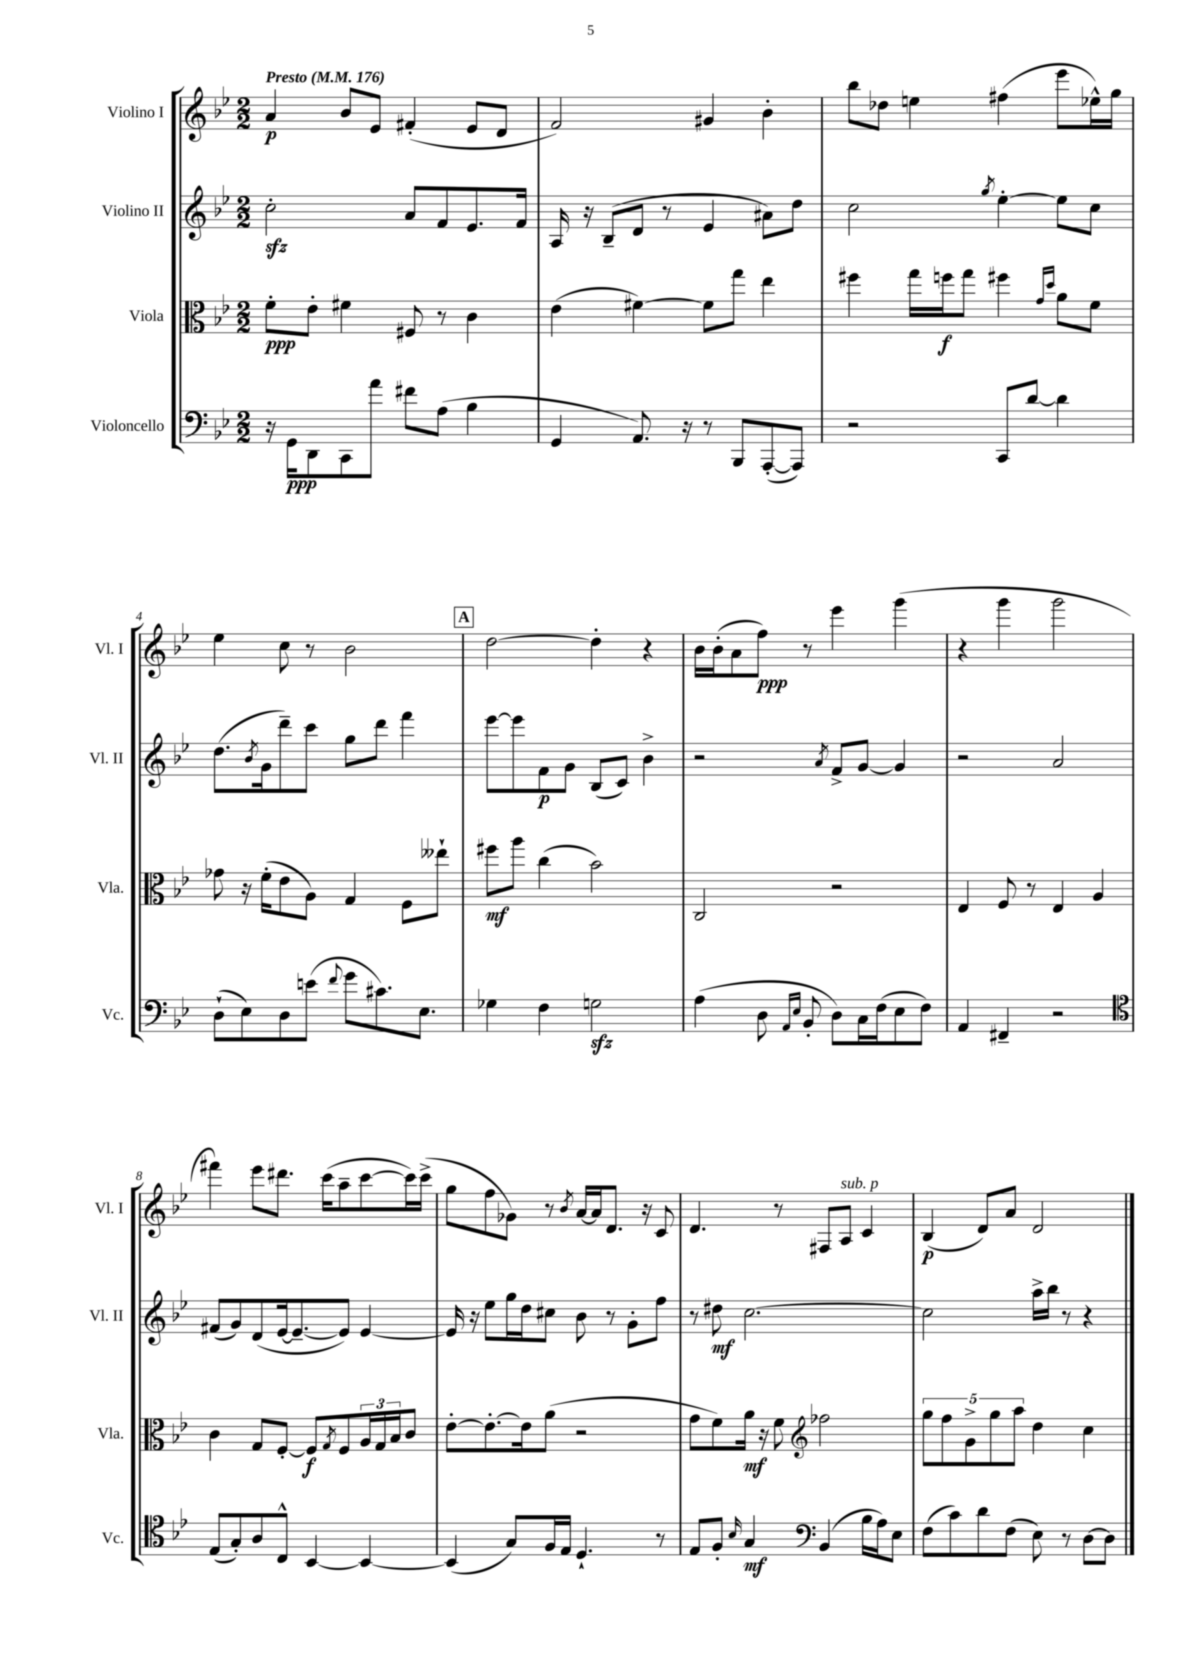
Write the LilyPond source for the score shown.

<<
\new StaffGroup <<
\new Staff = "s0" \with { instrumentName = "Violino I" shortInstrumentName = "Vl. I" } {
    \clef treble \key bes \major \numericTimeSignature \time 2/2 \tempo "Presto" 4 = 176
    a'4\p bes'8 ees'8 fis'4-.( ees'8 d'8 |
    f'2) gis'4 bes'4-. |
    bes''8 des''8 e''4 fis''4( ees'''8 ees''16-^) g''16 |
    ees''4 c''8 r8 bes'2 |
    \mark \markup { \box "A" } d''2~ d''4-. r4 |
    bes'16 bes'16-.( a'8 f''8\ppp) r8 ees'''4 g'''4( |
    r4 g'''4 g'''2 |
    fis'''4) ees'''8 dis'''8. c'''16( a''8-- c'''8~ c'''16) c'''16->( |
    g''8 f''8 ges'8) r8 \acciaccatura { bes'8 } a'16~ a'16 d'8. r16 c'8 |
    d'4. r8 fis8 a8^\markup { \italic "sub. p" } c'4 |
    bes4\p( d'8) a'8 d'2 \bar "|." |
}
\new Staff = "s1" \with { instrumentName = "Violino II" shortInstrumentName = "Vl. II" } {
    \clef treble \key bes \major \numericTimeSignature \time 2/2
    c''2-.\sfz a'8 f'8 ees'8. f'16 |
    a16 r16 bes8--( d'8 r8 ees'4 ais'8) d''8 |
    c''2 \acciaccatura { g''8 } ees''4~-. ees''8 c''8 |
    d''8.( \acciaccatura { bes'8 } g'16 d'''8--) c'''8 g''8 d'''8 f'''4 |
    \mark \markup { \box "A" } ees'''8~ ees'''8 f'8\p g'8 bes8( c'8) bes'4-> |
    r2 \acciaccatura { a'8 } f'8-> g'8~ g'4 |
    r2 a'2 |
    fis'8( g'8) d'8( ees'16~ ees'8.~-- ees'8) ees'4~ |
    ees'16 r16 ees''8 g''16 d''16 cis''8 bes'8 r8 g'8-. f''8 |
    r8 dis''8\mf c''2.~ |
    c''2 a''16-> bes''16 r8 r4 \bar "|." |
}
\new Staff = "s2" \with { instrumentName = "Viola" shortInstrumentName = "Vla." } {
    \clef alto \key bes \major \numericTimeSignature \time 2/2
    f'8-.\ppp ees'8-. fis'4 fis8 r8 c'4 |
    ees'4( fis'4~) fis'8 g''8 ees''4 |
    fis''4 g''16 f''16\f g''8 fis''4 \grace { g'16 d''16 } a'8 f'8 |
    ges'8 r16 f'16-.( ees'8 a8) g4 f8 eeses''8-! |
    \mark \markup { \box "A" } fis''8\mf a''8 c''4( bes'2) |
    c2 r2 |
    ees4 f8 r8 ees4 a4 |
    c'4 g8 f8~-. f8\f \acciaccatura { g8 } f8 \tuplet 3/2 { a16 g16 bes16 } c'8 |
    ees'8~-. ees'8.~-. ees'16 a'8( r2 |
    g'8 f'8) a'16\mf r16 f'8 \clef treble fes''2 |
    \tuplet 5/4 { g''8 f''8 g'8-> g''8 a''8 } d''4 c''4 \bar "|." |
}
\new Staff = "s3" \with { instrumentName = "Violoncello" shortInstrumentName = "Vc." } {
    \clef bass \key bes \major \numericTimeSignature \time 2/2
    r16 g,16\ppp d,8 c,8 a'8 fis'8 a8( bes4 |
    g,4 a,8.) r16 r8 bes,,8 a,,8~-.( a,,8) |
    r2 c,8 d'8~ d'4 |
    d8-!( ees8) d8 e'8( \appoggiatura { f'8 } g'8 cis'8.) ees8. |
    \mark \markup { \box "A" } ges4 f4 g2\sfz |
    a4( d8 \grace { a,16 ees16 } bes,8-. d8) c16 f16( ees8 f8) |
    a,4 fis,4-- r2 |
    \clef tenor ees8( g8-.) a8 c8-^ bes,4~ bes,4~ |
    bes,4( g8) f16 ees16 d4.-! r8 |
    ees8 f8-. \grace { bes16 } g4\mf \clef bass bes,4( bes16 a16) ees8 |
    f8( c'8) d'8 f8( ees8) r8 d8~ d8 \bar "|." |
}
>>
>>
